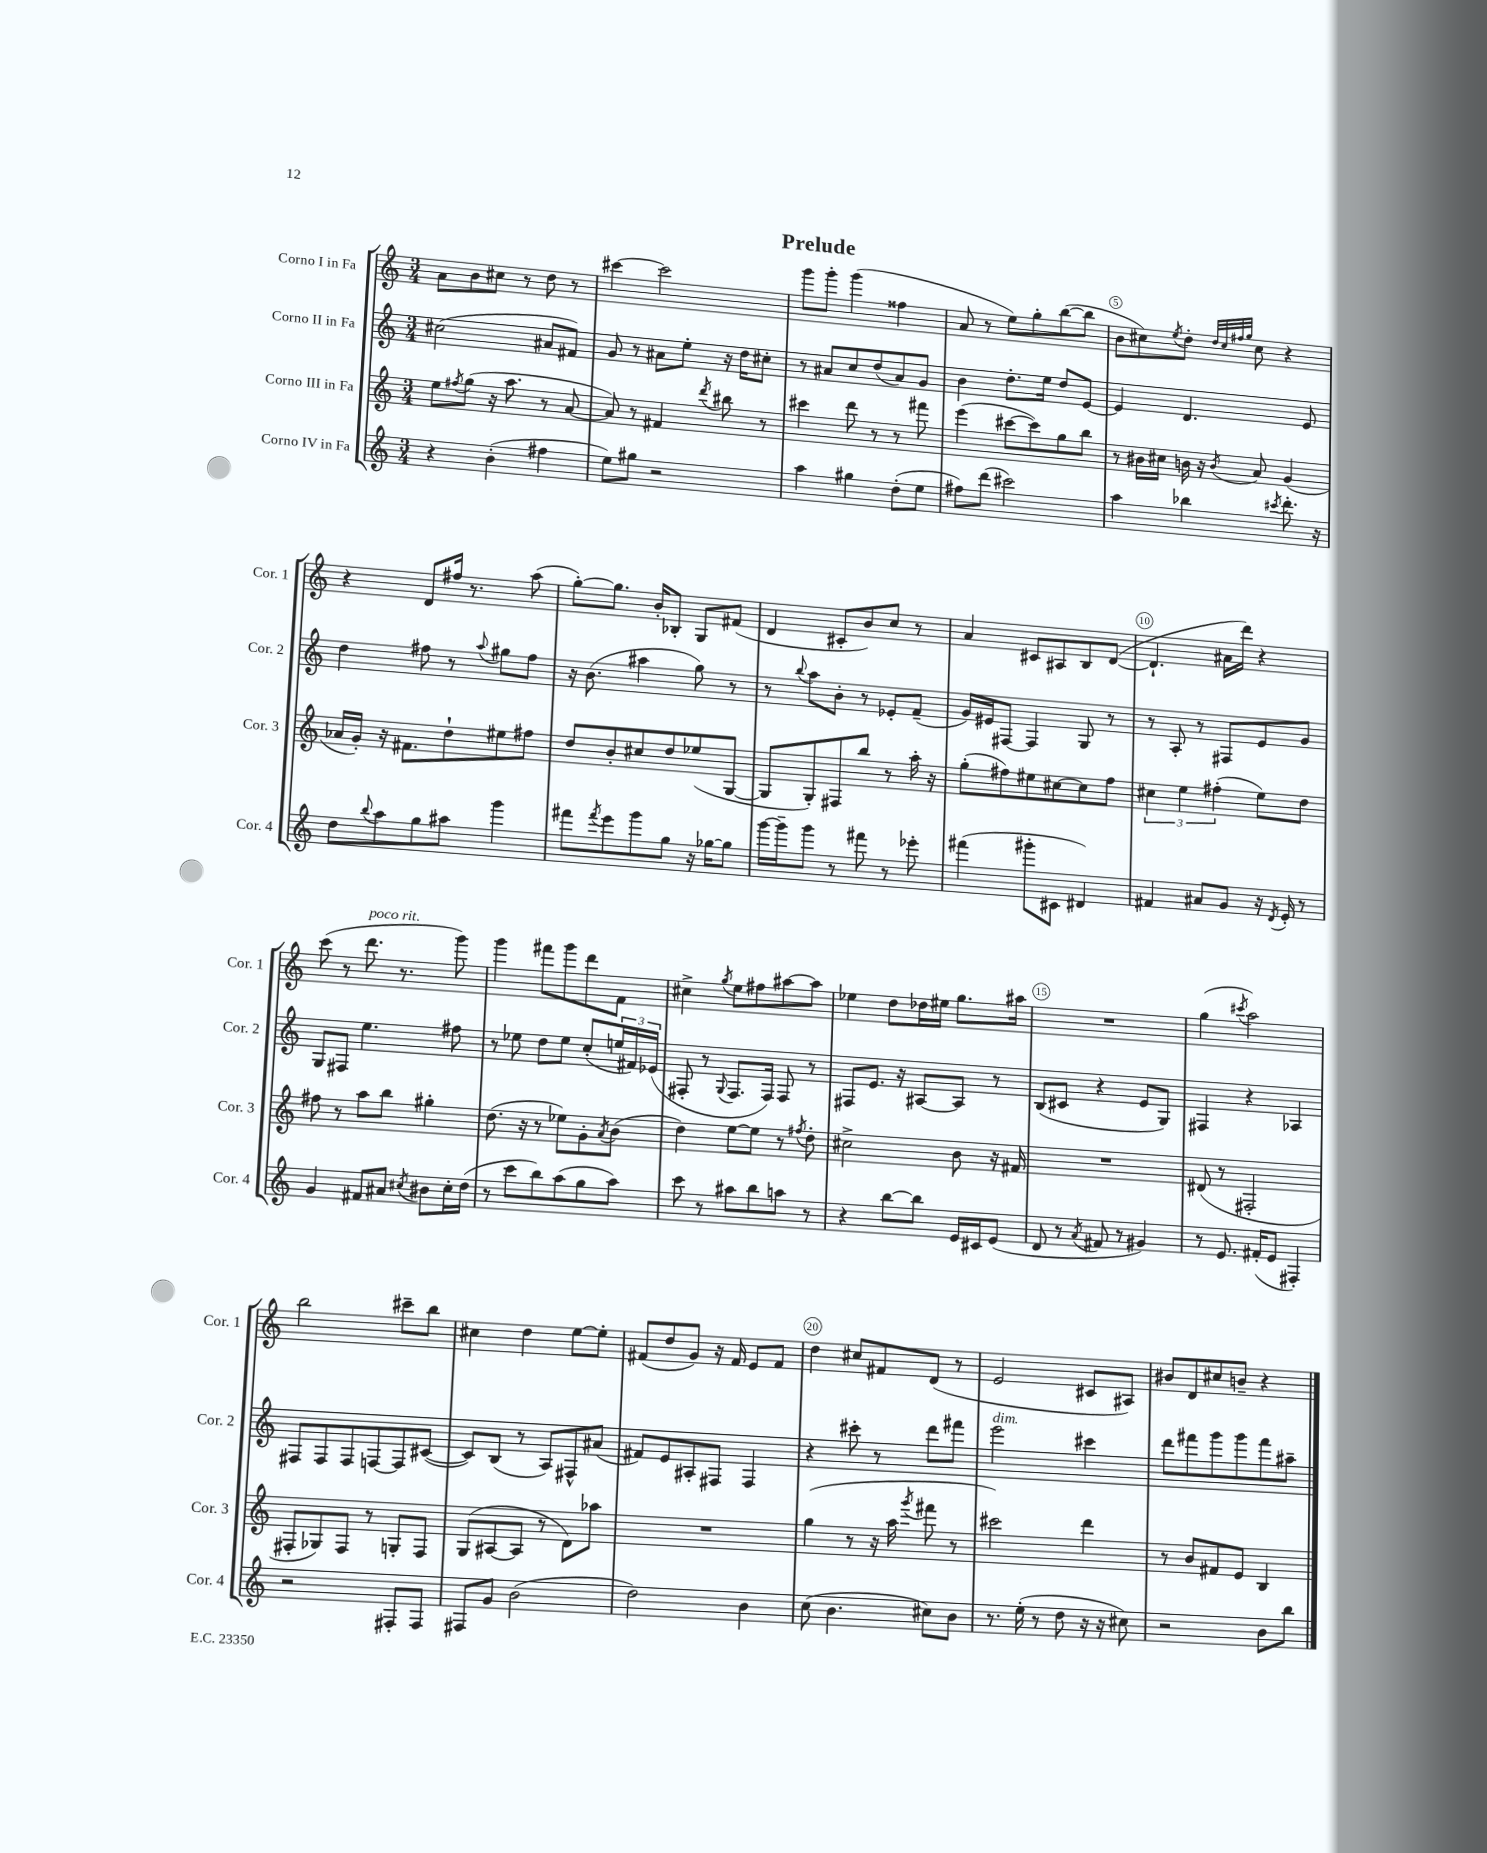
\header { title = "Prelude" }
<<
\new StaffGroup <<
\new Staff = "s0" \with { instrumentName = "Corno I in Fa" shortInstrumentName = "Cor. 1" } {
    \clef treble \key c \major \numericTimeSignature \time 3/4
    a'8 b'8 cis''8 r8 d''8 r8 |
    cis'''4~ cis'''2 |
    g'''8 g'''8-. g'''4( fisis''4 |
    a'8 r8 e''8) g''8-. b''8~( b''8 |
    b'8 cis''8) \acciaccatura { e''8 } d''8-. \grace { d''32 cis''32 fis''32 g''32 } cis''8 r4 |
    r4 d'8 fis''16 r8. a''8( |
    g''8~-.) g''8. b'16-. bes8-. g8 fis'8( |
    d'4 cis'8-. b'8) c''8 r8 |
    a'4 cis'8 ais8 b8 d'8~( |
    d'4.-! ais'16 d'''16) r4 |
    c'''8( r8 d'''8.^\markup { \italic "poco rit." } r8. g'''8) |
    g'''4 fis'''8 g'''8 d'''8 f'8 |
    cis''4-> \acciaccatura { g''8 } e''8 fis''8 ais''8~ ais''8 |
    ees''4 d''8 des''16 eis''16 g''8. ais''16 |
    R2. |
    g''4( \acciaccatura { cis'''8 } a''2) |
    b''2 cis'''8-- b''8 |
    cis''4 d''4 e''8~ e''8-. |
    fis'8( d''8 g'8) r16 fis'16 e'8 fis'8 |
    d''4 cis''8 fis'8 d'8( r8 |
    e'2 cis'8 ais8) |
    bis'8 d'8 cis''8 b'8-- r4 \bar "|." |
}
\new Staff = "s1" \with { instrumentName = "Corno II in Fa" shortInstrumentName = "Cor. 2" } {
    \clef treble \key c \major \numericTimeSignature \time 3/4
    cis''2( ais'8 fis'8) |
    g'8 r8 ais'8 e''8-. r16 d''16 cis''8-. |
    r8 ais'8 c''8 d''8( ais'8) g'8 |
    b'4 d''8.-. e''16 d''8 e'8~ |
    e'4 d'4. e'8 |
    d''4 fis''8 r8 \appoggiatura { a''8 } gis''8 fis''8 |
    r16 b'8.( ais''4 g''8) r8 |
    r8 \appoggiatura { b''8 } a''8 b'8-. r8 ees'8-. f'8--( |
    g'16) eis'16 fis8~ fis4 g8 r8 |
    r8 a8-. r8 fis8 e'8 g'8 |
    g8 fis8 e''4. fis''8 |
    r8 ees''8 d''8 ees''8 c''8-.( \tuplet 3/2 { e''16 fis'16) ees'16( } |
    fis8-. r8 \appoggiatura { g8 } fis8. fis16) fis8 r8 |
    fis8 e'8. r16 ais8~ ais8 r8 |
    b8( cis'8 r4 e'8 g8) |
    fis4 r4 aes4 |
    fis8 fis8 fis8 f8~ f8 cis'8~( |
    cis'8) b8( r8 a8) fis8-^ ais'8( |
    fis'8) e'8 ais8-. fis8 fis4 |
    r4 cis'''8-. r8 d'''8 fis'''8 |
    e'''2^\markup { \italic "dim." } cis'''4 |
    d'''8 fis'''8 g'''8 g'''8 fis'''8 ais''8-- \bar "|." |
}
\new Staff = "s2" \with { instrumentName = "Corno III in Fa" shortInstrumentName = "Cor. 3" } {
    \clef treble \key c \major \numericTimeSignature \time 3/4
    e''8 \acciaccatura { fis''8 } g''8( r16 a''8. r8 a'8~ |
    a'8) r8 fis'4 \acciaccatura { d'''8 } bis''8 r8 |
    cis'''4 d'''8 r8 r8 fis'''8 |
    e'''4( cis'''8~ cis'''8) g''8 b''8 |
    r8 bis'16 cis''16 b'16 r16 \acciaccatura { b'8 } a'8 g'4( |
    aes'16 g'16-.) r16 fis'8. d''8-! eis''8 fis''8 |
    d''8 b'8-. cis''8 d''8 ees''8( g8~ |
    g8 g8-.) fis8 b''8 r8 a''16-. r16 |
    g''8-.( fis''8) eis''8 cis''8~ cis''8 fis''8 |
    \tuplet 3/2 { cis''4 e''4 fis''4-.( } e''8) d''8 |
    fis''8 r8 a''8 b''8 gis''4-. |
    d''8.( r16 r8 ees''8) g'8-. \acciaccatura { a'8 } b'8( |
    d''4) e''8~ e''8 r8 \acciaccatura { fis''8 } d''8-. |
    cis''2-> b'8 r16 fis'16 |
    R2. |
    dis'8( r8 fis2-. |
    fis8-. ges8) fis8 r8 g8-. fis8 |
    g8( ais8~ ais8 r8 d'8) aes''8 |
    R2. |
    g''4( r8 r16 a''16 \acciaccatura { g'''8 } fis'''8 r8 |
    cis'''2) d'''4 |
    r8 b'8 fis'8 e'8 b4 \bar "|." |
}
\new Staff = "s3" \with { instrumentName = "Corno IV in Fa" shortInstrumentName = "Cor. 4" } {
    \clef treble \key c \major \numericTimeSignature \time 3/4
    r4 b'4-.( fis''4 |
    e''8) gis''8 r2 |
    a''4 gis''4 d''8-.( e''8 |
    fis''8) d'''8( cis'''2) |
    a''4 bes''4 \acciaccatura { cis'''8 } d'''8.-. r16 |
    d''8 \appoggiatura { b''8 } a''8 g''8 ais''8 g'''4 |
    fis'''8 \acciaccatura { fis'''8 } e'''8 g'''8 g''8 r16 ges''16~ ges''8 |
    g'''16~ g'''16-- g'''8 r8 fis'''8 r8 ees'''8-. |
    fis'''4( gis'''8-. cis'8 dis'4) |
    fis'4 ais'8 g'8 r16 \acciaccatura { d'8 } e'16-. r8 |
    g'4 fis'8 ais'8 \acciaccatura { cis''8 } bis'8 cis''16-. d''16( |
    r8 c'''8 b''8) a''8( g''8 a''8) |
    c'''8 r8 ais''8 b''8 a''8 r8 |
    r4 b''8~ b''8 e'16 cis'16 e'8( |
    d'8 r8 \acciaccatura { a'8 } fis'8 r8 gis'4) |
    r8 e'8. fis'16-.( e'8 fis4-.) |
    r2 fis8-. fis8 |
    fis8 g'8 b'2( |
    d''2) b'4 |
    c''8( b'4. cis''8) b'8 |
    r8. e''16-.( r8 d''8 r16 r16 cis''8) |
    r2 b'8 b''8 \bar "|." |
}
>>
>>
\layout { \context { \Score \override BarNumber.break-visibility = ##(#f #t #t) barNumberVisibility = #(every-nth-bar-number-visible 5) \override BarNumber.stencil = #(make-stencil-circler 0.1 0.3 ly:text-interface::print) } }
